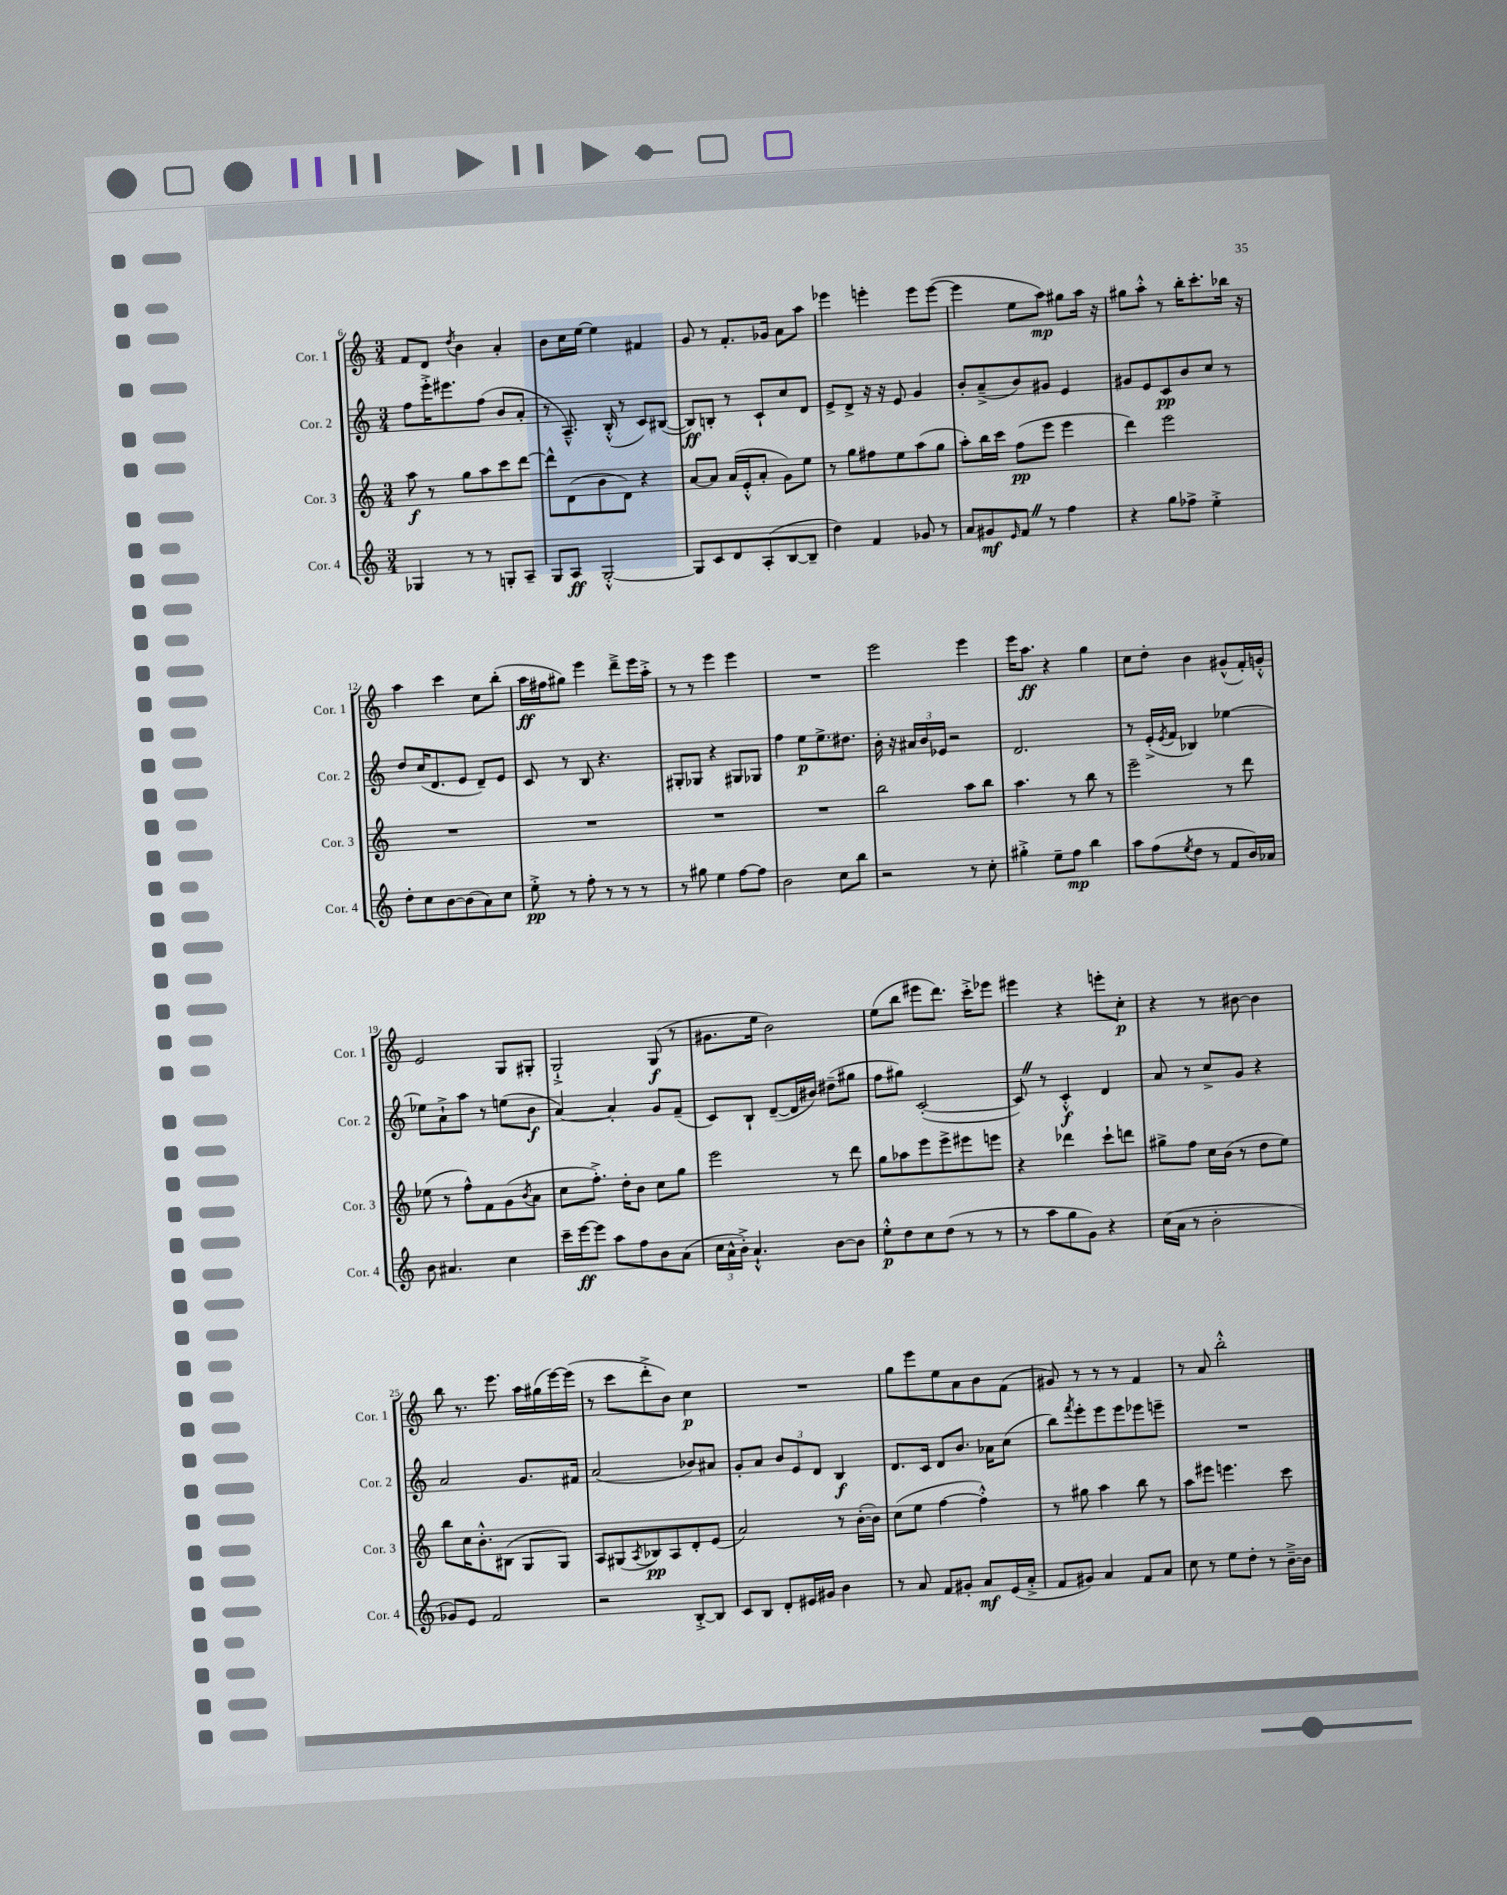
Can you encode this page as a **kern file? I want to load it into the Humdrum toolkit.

**kern	**kern	**kern	**kern
*staff4	*staff3	*staff2	*staff1
*clefG2	*clefG2	*clefG2	*clefG2
*k[]	*k[]	*k[]	*k[]
*M3/4	*M3/4	*M3/4	*M3/4
4G-	8aa	8ff	8f
.	8r	16eee'^	8d
.	.	8.eee#	.
.	.	.	8qdd
8r	8gg	.	4b
8r	8aa	(8ff	.
8G'	8ccc	8b	4a'
8A~	[8ddd	8a'	.
=	=	=	=
8G	8ddd^^]	8r	8b
8A	(8d	8.A~^^)	16cc
.	.	.	[16ee
[2G'^^	8b	.	4ee]
.	.	(16B'^^	.
.	8d)	8r	.
.	4r	8c)	4f#
.	.	([8B#	.
=	=	=	=
8G]	[8a	8B#])	8g
8c	8a]	8B'	8r
8d	(16a	8r	8.f'
.	16e'^^	.	.
(8A'	8a'	8c`	.
.	.	.	16g-
[8B	8g)	8cc	8a
8B~]	8ee	8d	8aa
=	=	=	=
4dd)	8r	8e^	4eee-
.	8gg	8d^	.
4f	8ff#	16r	4eee'
.	.	16r	.
.	8ee	8e	.
8g-	(8aa	4g	8eee
8r	8gg	.	([8eee
=	=	=	=
8a	8aa')	8b'	4eee]
8g#	16bb	(8a~^	.
.	16ccc	.	.
16qqe	.	.	.
8f	(8ff	8b)	8ee
8r	8eee	8g#	8aa)
4ff	4eee	4e	8gg#
.	.	.	16aa
.	.	.	16r
=	=	=	=
4r	4ddd)	8g#	8gg#
.	.	8e	8aa'^^
8gg	2eee	8c	8r
8ff-^	.	8b	16bb'
.	.	.	8.ccc'
4ee'^	.	8cc	.
.	.	8r	16bb-
.	.	.	16r
=	=	=	=
8dd'	2.r	8dd	4aa
8cc	.	(16cc	.
.	.	8.d	.
[8b	.	.	4ccc
(8b]	.	8e	.
8a)	.	8d~)	8cc
8cc	.	8e	(8bb'
=	=	=	=
8ee'^	2.r	8c	16aa
.	.	.	16ff#
8r	.	8r	8gg#)
8ff'	.	8B	4eee
8r	.	4.r	.
8r	.	.	8ddd~^
8r	.	.	16eee
.	.	.	16aa'^
=	=	=	=
8r	2.r	8G#'	8r
8gg#	.	8G-	8r
4ee	.	4r	4eee
[8ff	.	8G#	4eee
8ff]	.	8G-	.
=	=	=	=
2b	2.r	4ff	2.r
.	.	8ee	.
.	.	8.ee^	.
8cc	.	.	.
.	.	8.dd#	.
8bb	.	.	.
=	=	=	=
2r	2bb	16b'	2eee
.	.	16r	.
.	.	24a#	.
.	.	24b	.
.	.	24e-	.
.	.	2r	.
8r	8aa	.	4eee
8cc'	8bb	.	.
=	=	=	=
4gg#'^	4.aa	2.d	16eee
.	.	.	8.aa
8ee~	.	.	4r
8ff	8r	.	.
4bb	8bb	.	4gg
.	8r	.	.
=	=	=	=
8aa	2eee~	8r	8cc
(8ff	.	(16e'^	8dd'
.	.	8qe	.
.	.	16f	.
8qee	.	.	.
8dd	.	4B-)	4b
8r	.	.	.
8f	8r	[4ee-	(8g#^^
16b)	8ddd	.	16f')
16a-	.	.	16g'^^
=	=	=	=
8b	(8ee-	8ee-]	2e
4.a#	8r	8a`^	.
.	8ff^^)	8aa	.
.	8f	8r	.
4cc	(8g	(8ee	8G
.	8qb	.	.
.	8a	8b	8G#'
=	=	=	=
16ccc~	8cc	[4a)	2G`^
[16eee	.	.	.
8eee]	8.ff'^)	.	.
8aa	.	4a']	.
.	16dd'	.	.
8ff	8b	.	.
8b	8cc	8g	(8G
(8a	8gg	(8f~	8r
=	=	=	=
24cc	2eee	8c)	8.g#
24a^^	.	.	.
24b'^)	.	.	.
4.a`^^	.	8B`	.
.	.	.	16ee
.	.	([8d~	2b)
.	.	16d]	.
.	.	16b#)	.
[8b	8r	(8dd#~	.
8b]	8ddd	8gg#	.
=	=	=	=
8ee'^^	8gg	8ff	(8ee
8dd	8aa-	8gg#)	8bb
8cc	8eee	([2c'	8eee#
(8dd	8eee^	.	8.ddd)
8r	8eee#	.	.
.	.	.	16ccc'^
8r	8eee	.	8eee-
=	=	=	=
8r	4r	8c])	4eee#
8aa	.	8r	.
8gg	4ddd-	4c'^^	4r
8g)	.	.	.
4r	8ccc`	4d	8eee'
.	8ddd	.	8cc'
=	=	=	=
(16cc	8gg#^	8a	4r
16a	.	.	.
8r	8ff	8r	.
2b'	16cc	8cc^	8r
.	(16b	.	.
.	8r	8g	[8b#
.	8dd	4r	4b#]
.	8ee)	.	.
=	=	=	=
8g-)	8bb	2a	8bb
8e	16cc	.	8.r
.	8.b'^^	.	.
2f	.	.	.
.	.	.	8.eee
.	(8B#	.	.
.	8G	8.g	16aa
.	.	.	(16gg#
.	8G)	.	[16eee)
.	.	16f#	(16eee]
=	=	=	=
2r	8A	(2a	8r
.	(8G#	.	8ccc
.	8qA	.	.
.	8B-)	.	8ddd'^
.	8A	.	8b)
[8B'^	8d'	8b-)	4cc
8B]	(8e	8a#	.
=	=	=	=
8c	2a)	8g'	2.r
8B	.	8a	.
8d'	.	12b	.
.	.	12e	.
16e#	.	.	.
.	.	12d	.
16g#	.	.	.
4b	8r	4B	.
.	([16b'	.	.
.	16b])	.	.
=	=	=	=
8r	(8cc	8.d	8gg
8a	8ee	.	8eee
.	.	16c	.
8f	[4ff	8d	8ee
8g#'	.	8.b	8a
8a	4ff'^^])	.	8b
.	.	16a-	.
(16e	.	(8cc	(8f
16a'^	.	.	.
=	=	=	=
8f	8r	8bb)	8g#)
.	.	8qfff	.
8g#)	8gg#	8eee'	8r
4a	4aa	8eee	8r
.	.	8eee	8r
8f	8bb	8eee-	4f
8a	8r	8eee~	.
=	=	=	=
8cc	8aa	2.r	8r
8r	8eee#	.	8a
8ee	4.eee	.	2bb'^^
8dd'	.	.	.
8r	.	.	.
[16b~^	8ccc	.	.
16b]	.	.	.
==	==	==	==
*-	*-	*-	*-
